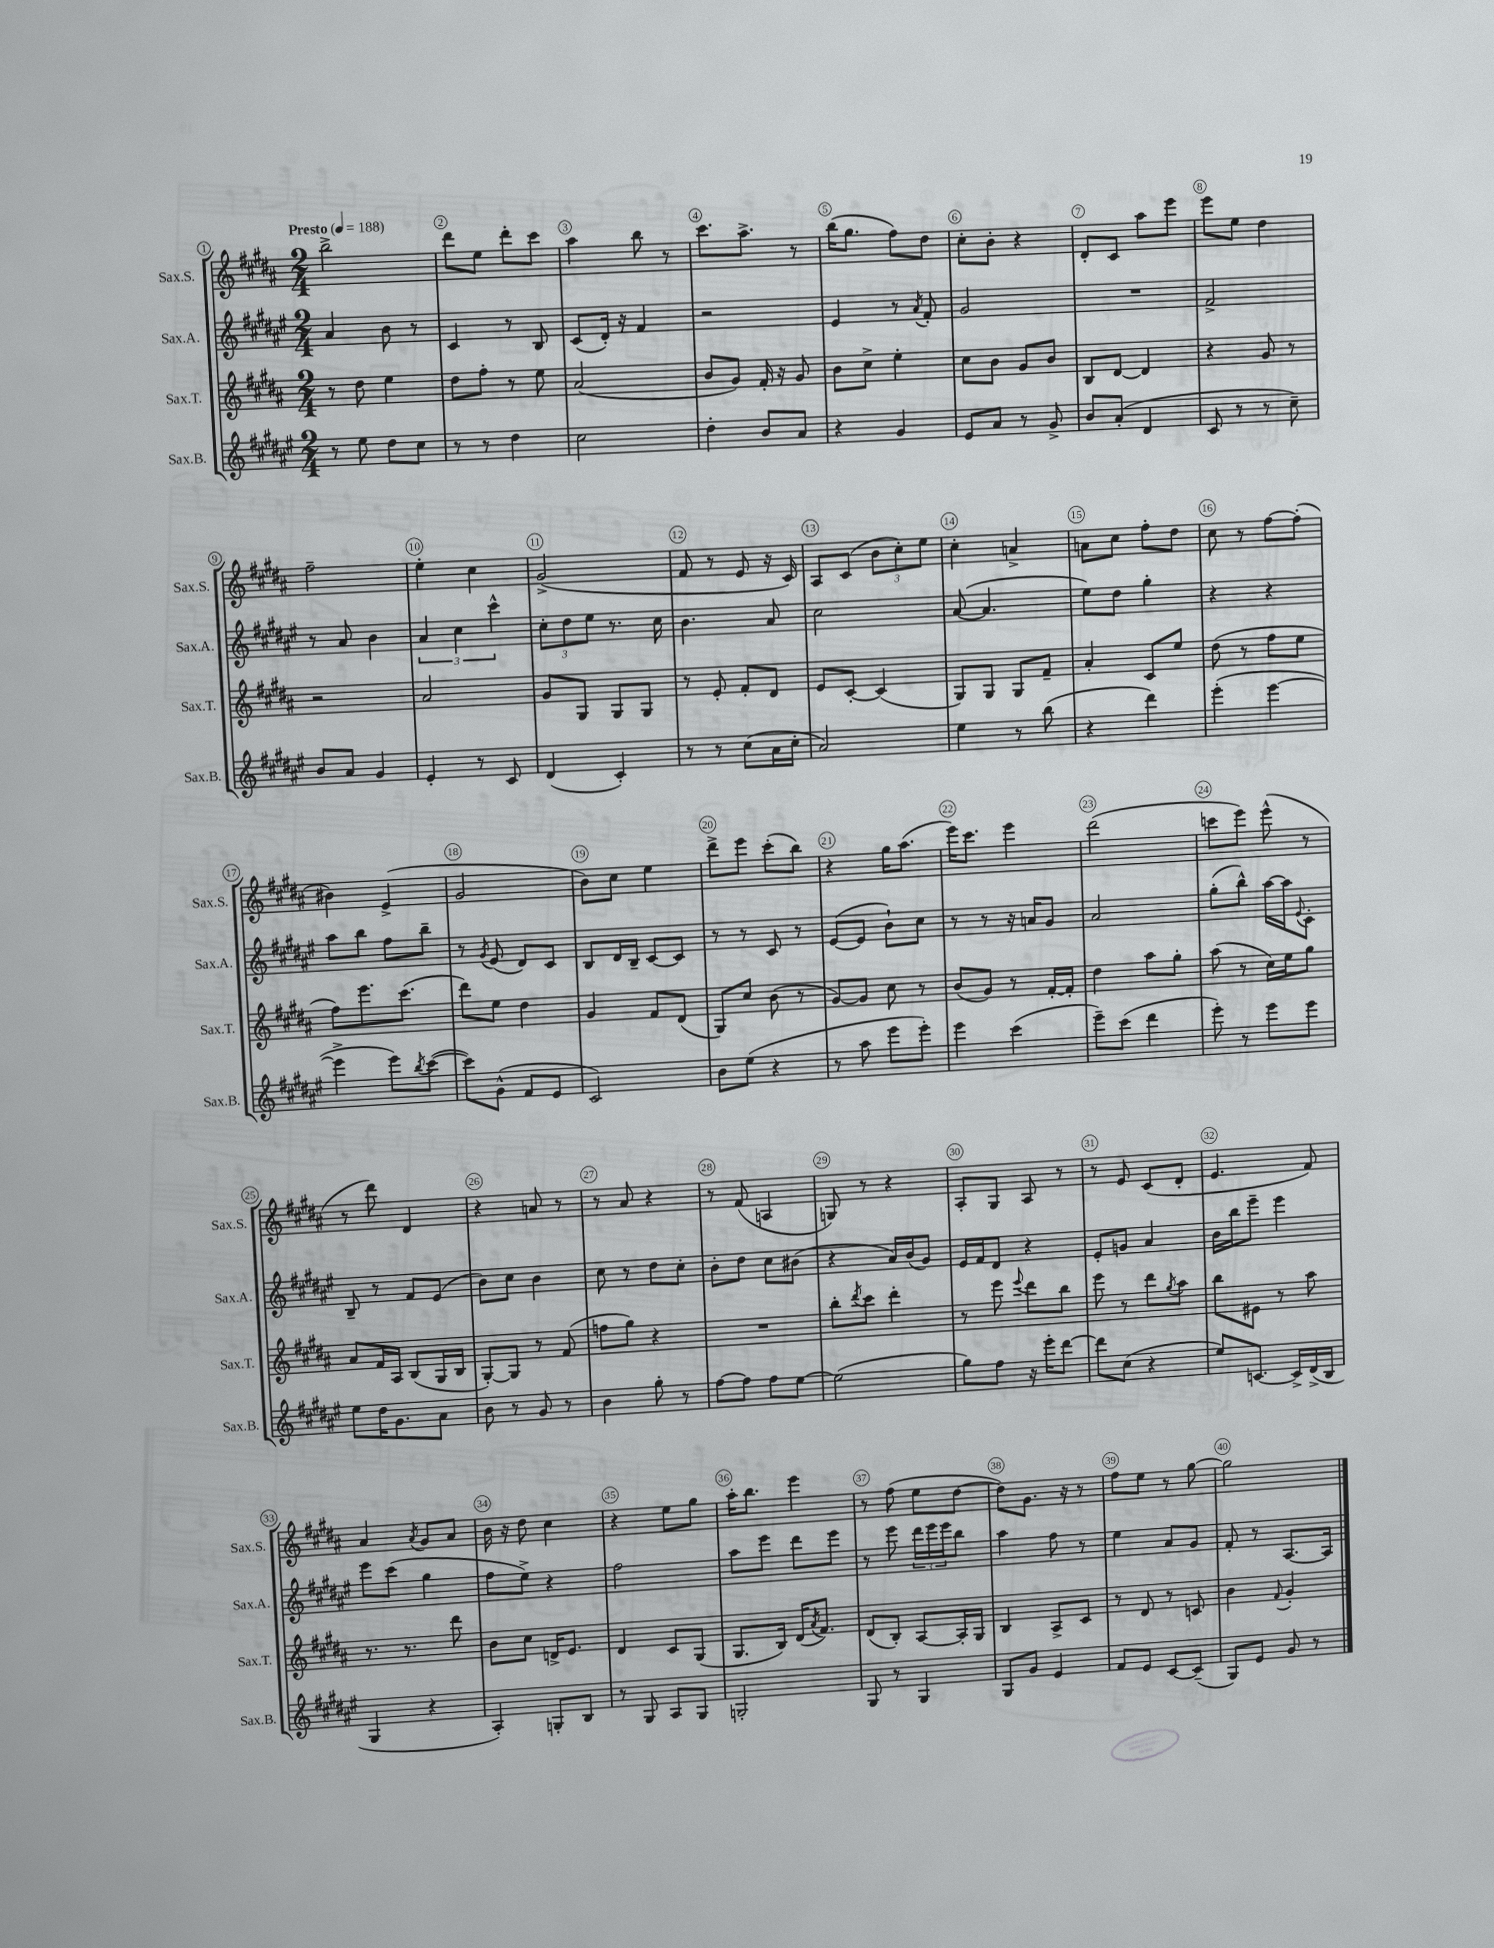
<<
\new StaffGroup <<
\new Staff = "s0" \with { instrumentName = "Sax.S." shortInstrumentName = "Sax.S." } {
    \clef treble \key b \major \numericTimeSignature \time 2/4 \tempo "Presto" 4 = 188
    b''2-> |
    dis'''8 e''8 dis'''8-. cis'''8 |
    ais''4 b''8 r8 |
    cis'''8. ais''8.-> r8 |
    b''16( gis''8. fis''8) dis''8 |
    cis''8-. b'8-. r4 |
    dis'8-. cis'8 ais''8 e'''8 |
    e'''8 e''8 dis''4 |
    fis''2-- |
    e''4-. cis''4 |
    gis'2->( |
    fis'8 r8 e'8 r16 cis'16) |
    ais8 cis'8( \tuplet 3/2 { b'8 cis''8-.) e''8 } |
    cis''4-. a'4-> |
    a'8 cis''8 fis''8-. dis''8 |
    cis''8 r8 fis''8~ fis''8-.( |
    bis'4) e'4->( |
    gis'2 |
    b'8) cis''8 e''4 |
    dis'''8-> e'''8 cis'''8-.( b''8) |
    r4 gis''16 ais''8.( |
    e'''16) cis'''8. e'''4 |
    dis'''2( |
    c'''8 e'''8) e'''8-^( r8 |
    r8 dis'''8) dis'4 |
    r4 a'8 r8 |
    r8 ais'8 r4 |
    r8 fis'8( a4 |
    g8) r8 r4 |
    ais8-. gis8 ais8 r8 |
    r8 e'8 cis'8( dis'8-. |
    e'4. fis'8) |
    ais'4 \acciaccatura { ais'8 } gis'8 ais'8 |
    b'16 r16 dis''8 cis''4 |
    r4 e''8 gis''8 |
    ais''16-. b''8. e'''4 |
    r8 fis''8( e''8 dis''8~ |
    dis''8) gis'8. r16 r8 |
    fis''8 e''8 r8 gis''8~ |
    gis''2 \bar "|." |
}
\new Staff = "s1" \with { instrumentName = "Sax.A." shortInstrumentName = "Sax.A." } {
    \clef treble \key fis \major \numericTimeSignature \time 2/4
    ais'4 b'8 r8 |
    cis'4 r8 b8 |
    cis'8( dis'16-.) r16 fis'4 |
    r2 |
    eis'4 r8 \acciaccatura { ais'8 } fis'8-. |
    gis'2 |
    R2 |
    fis'2-> |
    r8 ais'8 b'4 |
    \tuplet 3/2 { ais'4 cis''4 cis'''4-^ } |
    \tuplet 3/2 { cis''8-. dis''8 eis''8 } r8. cis''16 |
    b'4. ais'8 |
    cis''2 |
    ais'8~( ais'4. |
    eis''8) dis''8 gis''4-. |
    r4 r4 |
    ais''8 b''8 fis''8 b''8-- |
    r8 \acciaccatura { gis'8 } eis'8( dis'8) cis'8 |
    b8 dis'16 b16-- cis'8~ cis'8 |
    r8 r8 cis'8 r8 |
    eis'8~( eis'8 b'8-!) cis''8 |
    r8 r8 r16 a'16 gis'8 |
    ais'2 |
    gis''8-.( b''8-^) ais''16~ ais''16 \appoggiatura { eis'8 } cis'8-. |
    b8-- r8 fis'8 eis'8( |
    b'8) cis''8 b'4 |
    cis''8 r8 dis''8 cis''8-. |
    b'8-. dis''8 cis''8 bis'8( |
    r4 ais'16) b'16( gis'8) |
    eis'16 fis'16 dis'8 r4 |
    eis'8-. g'8 ais'4 |
    b'16 b''16 eis'''8-- eis'''4 |
    eis'''8 cis'''8( gis''4 |
    fis''8 eis''8->) r4 |
    fis''2 |
    ais''8 eis'''8 dis'''8 eis'''8 |
    r8 eis'''8 \tuplet 3/2 { dis'''16 eis'''16 eis'''16 } b''8 |
    ais''4 fis''8 r8 |
    eis''4 ais'8 gis'8 |
    fis'8-. r8 ais8.~ ais16 \bar "|." |
}
\new Staff = "s2" \with { instrumentName = "Sax.T." shortInstrumentName = "Sax.T." } {
    \clef treble \key b \major \numericTimeSignature \time 2/4
    r8 dis''8 e''4 |
    dis''8 fis''8-. r8 e''8 |
    ais'2( |
    b'8 gis'8) fis'16-. r16 gis'8 |
    b'8 cis''8-> e''4-. |
    cis''8 b'8 gis'8 b'8 |
    b8 dis'8~ dis'4 |
    r4 gis'8 r8 |
    r2 |
    ais'2 |
    gis'8 gis8 gis8 gis8 |
    r8 e'8-. fis'8-. dis'8 |
    e'8 cis'8~-. cis'4( |
    gis8) gis8 gis8 fis'8-- |
    ais'4-. cis'8 e''8 |
    dis''8( r8 fis''8 e''8 |
    fis''8) e'''8. cis'''8.( |
    dis'''8) e''8 dis''4 |
    gis'4 fis'8 dis'8( |
    gis8) cis''8 b'8( r8 |
    gis'8~) gis'8 cis''8 r8 |
    b'8( gis'8) r8 fis'16~-. fis'16-. |
    dis''4 ais''8 gis''8-. |
    ais''8( r8 cis''16) e''16 gis''8 |
    ais'8 fis'16 ais16 b8( gis16 b16 |
    gis8~-.) gis8 r8 fis'8( |
    f''8 gis''8) r4 |
    R2 |
    b''8-. \acciaccatura { dis'''8 } cis'''8 dis'''4-. |
    r8 e'''8 \appoggiatura { e'''8 } dis'''8 b''8 |
    e'''8 r8 dis'''8 \acciaccatura { gis''8 } ais''8 |
    b''8 eis'8 r8 ais''8 |
    r8. r8. dis'''8 |
    b'8 cis''8 d'16-> e'8. |
    dis'4 cis'8 gis8( |
    gis8. b16) dis'16( \acciaccatura { ais'8 } fis'8.) |
    dis'8( b8-.) ais8~ ais16-. gis16 |
    b4 ais8-> cis'8 |
    r8 dis'8 r8 c'8 |
    b'4 \appoggiatura { fis'8 } gis'4-. \bar "|." |
}
\new Staff = "s3" \with { instrumentName = "Sax.B." shortInstrumentName = "Sax.B." } {
    \clef treble \key fis \major \numericTimeSignature \time 2/4
    r8 eis''8 dis''8 cis''8 |
    r8 r8 dis''4 |
    cis''2 |
    dis''4-. b'8 ais'8 |
    r4 gis'4 |
    eis'8 ais'8 r8 gis'8-> |
    b'8 ais'8-.( dis'4 |
    cis'8 r8 r8 cis''8--) |
    b'8 ais'8 gis'4 |
    eis'4-. r8 cis'8 |
    dis'4( cis'4-.) |
    r8 r8 cis''8( ais'16 cis''16-. |
    ais'2) |
    eis''4 r8 b''8( |
    r4 dis'''4) |
    eis'''4-.( eis'''4~ |
    eis'''4-> eis'''8) \acciaccatura { b''8 } cis'''8~( |
    cis'''8) gis'8-^( fis'8 eis'8 |
    cis'2) |
    b'8 eis''8( r4 |
    r8 ais''8 eis'''8 eis'''8-.) |
    eis'''4 cis'''4( |
    eis'''8--) cis'''8( dis'''4 |
    eis'''8-.) r8 eis'''8 eis'''8 |
    eis''8 dis''16 gis'8. ais'8 |
    b'8 r8 gis'8 r8 |
    b'4 gis''8-. r8 |
    fis''8~ fis''8 fis''8 eis''8~ |
    eis''2( |
    gis''8) fis''8 r16 eis'''16-. dis'''8~ |
    dis'''8 cis''8( r4 |
    eis''8) c'8.~ c'16-> dis'16->( b16 |
    gis4 r4 |
    ais4-.) g8-. b8 |
    r8 gis8 ais8 gis8 |
    g2-. |
    gis8 r8 gis4 |
    gis8 gis'8 eis'4 |
    fis'8 eis'8 cis'8~ cis'8--( |
    gis8) eis'8 gis'8 r8 \bar "|." |
}
>>
>>
\layout { \context { \Score \override BarNumber.break-visibility = ##(#f #t #t) barNumberVisibility = #all-bar-numbers-visible \override BarNumber.stencil = #(make-stencil-circler 0.1 0.3 ly:text-interface::print) } }
